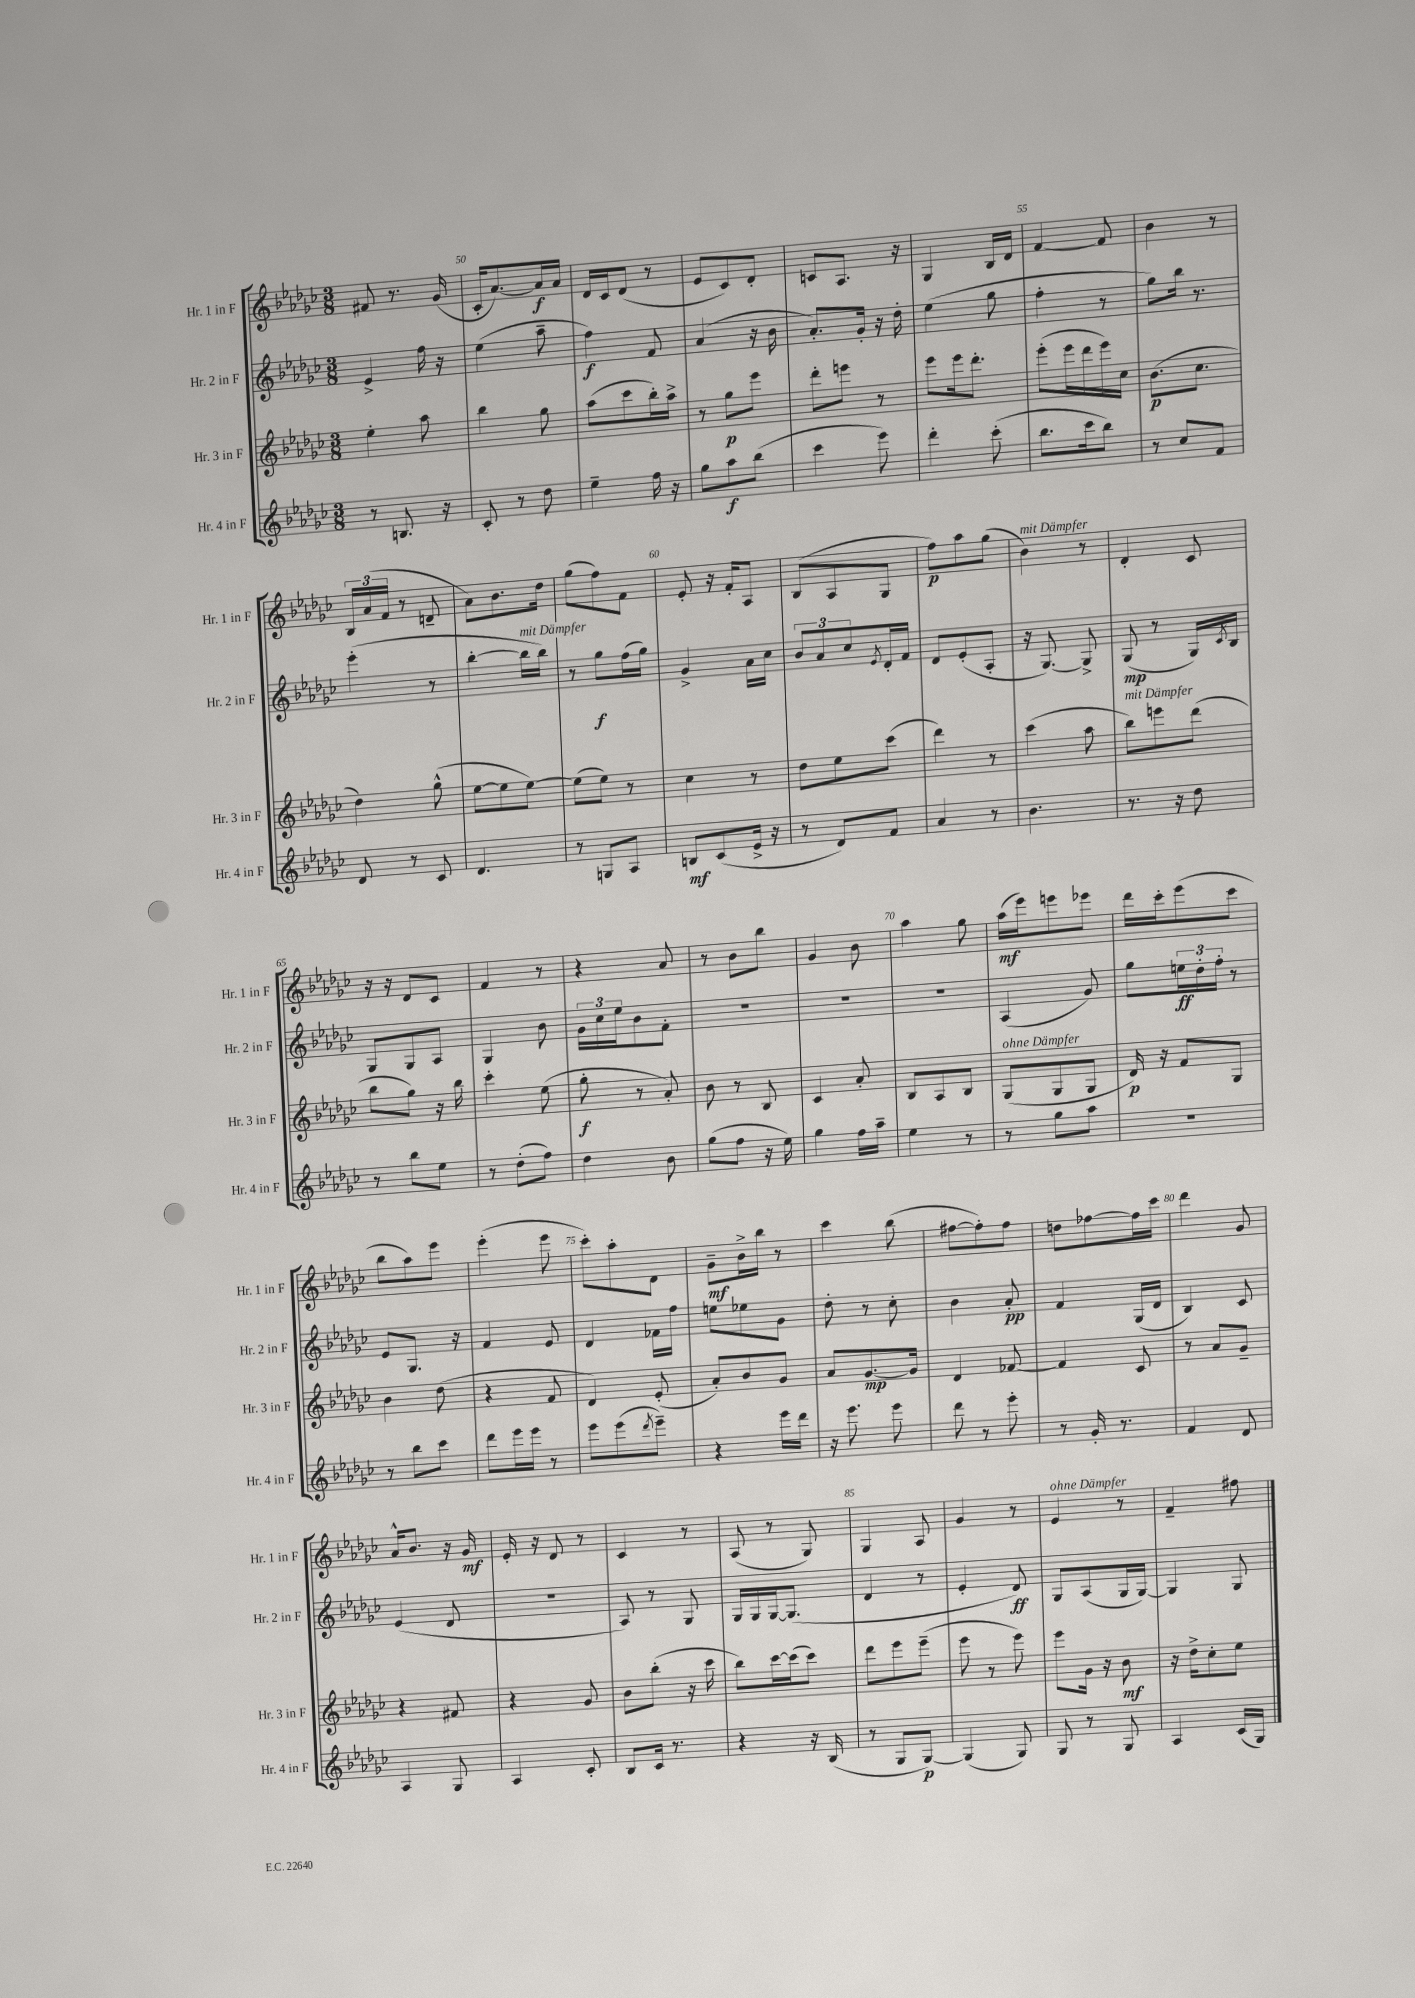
<<
\new StaffGroup <<
\new Staff = "s0" \with { instrumentName = "Hr. 1 in F" shortInstrumentName = "Hr. 1 in F" } {
    \clef treble \key ges \major \numericTimeSignature \time 3/8
    fis'8 r8. ges'16( |
    ces'16-. aes'8.~) aes'16\f aes'16 |
    des'16 ces'16 des'8( r8 |
    ees'8 ces'8) des'8-. |
    c'8 aes8. r16 |
    ges4 bes16 des'16 |
    f'4~ f'8 |
    bes'4 r8 |
    \tuplet 3/2 { bes16 aes'16( f'16 } r8 d'8-- |
    aes'8) bes'8. des''16 |
    ges''8( f''8) f'8 |
    ees'8-. r16 f'16-. aes8 |
    bes8( aes8 ges8 |
    f''8\p) aes''8 ges''8( |
    bes'4^\markup { \italic "mit Dämpfer" }) r8 |
    des'4-. ces'8 |
    r16 r16 des'8 ces'8 |
    f'4 r8 |
    r4 aes'8 |
    r8 bes'8 bes''8 |
    ges'4 bes'8 |
    aes''4 ges''8 |
    aes''16\mf( ees'''16) e'''8 ees'''8 |
    des'''16 ces'''16-. ees'''8( ces'''8 |
    bes''8 aes''8) ees'''8 |
    ees'''4-.( ees'''8 |
    ces'''8-.) aes''8-. des'8 |
    ges'8--\mf bes'16-> bes''16 r8 |
    ces'''4 bes''8( |
    fis''8~ fis''8-.) fis''8 |
    d''8 fes''8~ fes''16 ces'''16 |
    des'''4 ges'8 |
    aes'16-^ bes'8. r16 ges'16\mf |
    ees'16-. r16 des'8 r8 |
    ces'4 r8 |
    aes8( r8 ges8) |
    ges4 aes8 |
    ges'4 r8 |
    ees'4^\markup { \italic "ohne Dämpfer" } r8 |
    f'4-- fis''8 \bar "|." |
}
\new Staff = "s1" \with { instrumentName = "Hr. 2 in F" shortInstrumentName = "Hr. 2 in F" } {
    \clef treble \key ges \major \numericTimeSignature \time 3/8
    ees'4-> f''16 r16 |
    ees''4( aes''8-- |
    f''4\f) f'8 |
    aes'4( r16 bes'16 |
    aes'8.-.) ges'16-. r16 des''16-. |
    ees''4( ges''8 |
    f''4-. r8 |
    ges''8) bes''16 r8. |
    ees'''4-.( r8 |
    bes''4~-. bes''16^\markup { \italic "mit Dämpfer" } bes''16) |
    r8 ges''8\f f''16( ges''16) |
    ges'4-> aes'16 ces''16 |
    \tuplet 3/2 { bes'8 aes'8 ces''8 } \acciaccatura { ees'8 } des'16-. f'16 |
    des'8 ees'8-.( aes8-. |
    r16 ges8.~) ges8-> |
    ges8\mp( r8 ges16) \acciaccatura { ces'8 } bes16 |
    ges8 ges8 aes8 |
    ges4 bes'8 |
    \tuplet 3/2 { ges'16 ces''16 ees''16 } bes'8 f'8-. |
    R4. |
    R4. |
    R4. |
    aes4( ges'8) |
    ges''8 \tuplet 3/2 { e''16\ff des''16-. f''16-. } r8 |
    ees'8 ges8. r16 |
    f'4 ees'8 |
    des'4 fes'16 f''16 |
    e''8 ees''8 ges'8 |
    des''8-. r8 ces''8-. |
    bes'4 aes'8-.\pp |
    f'4 ges16( des'16 |
    bes4) ces'8 |
    ees'4( des'8 |
    R4. |
    aes8) r8 ges8 |
    ges16 ges16 ges16~ ges8.( |
    des'4 r8 |
    ees'4-. des'8\ff) |
    ges8 aes8( ges16 ges16~) |
    ges4 ges8 \bar "|." |
}
\new Staff = "s2" \with { instrumentName = "Hr. 3 in F" shortInstrumentName = "Hr. 3 in F" } {
    \clef treble \key ges \major \numericTimeSignature \time 3/8
    ees''4-. aes''8 |
    bes''4 ges''8 |
    aes''8( ces'''8 bes''16-.) aes''16-> |
    r8 ges''8\p ees'''8 |
    des'''8-. e'''8 r8 |
    ees'''8 ees'''16 des'''8.-. |
    ees'''8-.( ees'''16 des'''16 ees'''16) ces''16 |
    bes'8.\p( ces''8. |
    des''4) ges''8-^( |
    ees''8~ ees''8 ees''8~) |
    ees''8( ees''8) r8 |
    ces''4 r8 |
    des''8 ees''8 ces'''8( |
    des'''4) r8 |
    ces'''4( aes''8 |
    bes''8^\markup { \italic "mit Dämpfer" }) e'''8 des'''8( |
    bes''8 ges''8) r16 bes''16 |
    ces'''4-. ees''8( |
    ges''8-.\f r8 aes'8-.) |
    bes'8 r8 bes8 |
    ces'4 aes'8-. |
    bes8 aes8 bes8 |
    ges8^\markup { \italic "ohne Dämpfer" }( ges8 ges8 |
    des'16\p) r16 f'8 ges8 |
    bes'4 des''8( |
    r4 f'8 |
    des'4) ees'8-.( |
    aes'8-.) bes'8 ges'8 |
    aes'8 ges'8.~\mp ges'16 |
    des'4 fes'8~ |
    fes'4 ces'8 |
    r8 aes'8 ges'8-- |
    r4 fis'8 |
    r4 ges'8 |
    bes'8 bes''8-.( r16 ces'''16 |
    bes''8) ces'''16~ ces'''16( ces'''8) |
    des'''8 ees'''8 ees'''8--( |
    ees'''8 r8 ees'''8) |
    ees'''8 ges'16 r16 bes'8\mf |
    r16 des''16-> ces''8-. ees''8 \bar "|." |
}
\new Staff = "s3" \with { instrumentName = "Hr. 4 in F" shortInstrumentName = "Hr. 4 in F" } {
    \clef treble \key ges \major \numericTimeSignature \time 3/8
    r8 b8. r16 |
    ces'8-. r8 des''8 |
    ees''4-- f''16 r16 |
    ges''8 aes''8\f bes''8( |
    ces'''4 ees'''8) |
    des'''4-. ces'''8-.( |
    bes''8. ces'''16 bes''8) |
    r8 ces''8 f'8 |
    des'8 r8 ces'8 |
    des'4. |
    r8 g8 aes8 |
    b8\mf ces'8( ees'16-> r16 |
    r8 des'8) f'8 |
    aes'4 r8 |
    bes'4. |
    r8. r16 des''8 |
    r8 bes''8 ees''8 |
    r8 des''8-.( f''8) |
    des''4 bes'8 |
    ges''8( f''8 r16 ees''16) |
    ges''4 f''16 aes''16-- |
    ees''4 r8 |
    r8 ges''8 aes''8 |
    R4. |
    r8 bes''8 ces'''8 |
    des'''8 ees'''16 ees'''16 r8 |
    ees'''8 ees'''8( \acciaccatura { des'''8 } ees'''8--) |
    r4 ees'''16 des'''16 |
    r16 ees'''8. ees'''8 |
    des'''8 r8 ees'''8-. |
    r8 ges'16-. r8. |
    f'4 des'8 |
    aes4 ges8 |
    aes4 ces'8-. |
    bes8 ces'16 r8. |
    r4 r16 bes16( |
    r8 ges8 ges8~\p) |
    ges4( ges8) |
    ges8 r8 ges8 |
    aes4 ces'16( ges16) \bar "|." |
}
>>
>>
\layout { \context { \Score currentBarNumber = #49 \override BarNumber.break-visibility = ##(#f #t #t) barNumberVisibility = #(every-nth-bar-number-visible 5) } }
